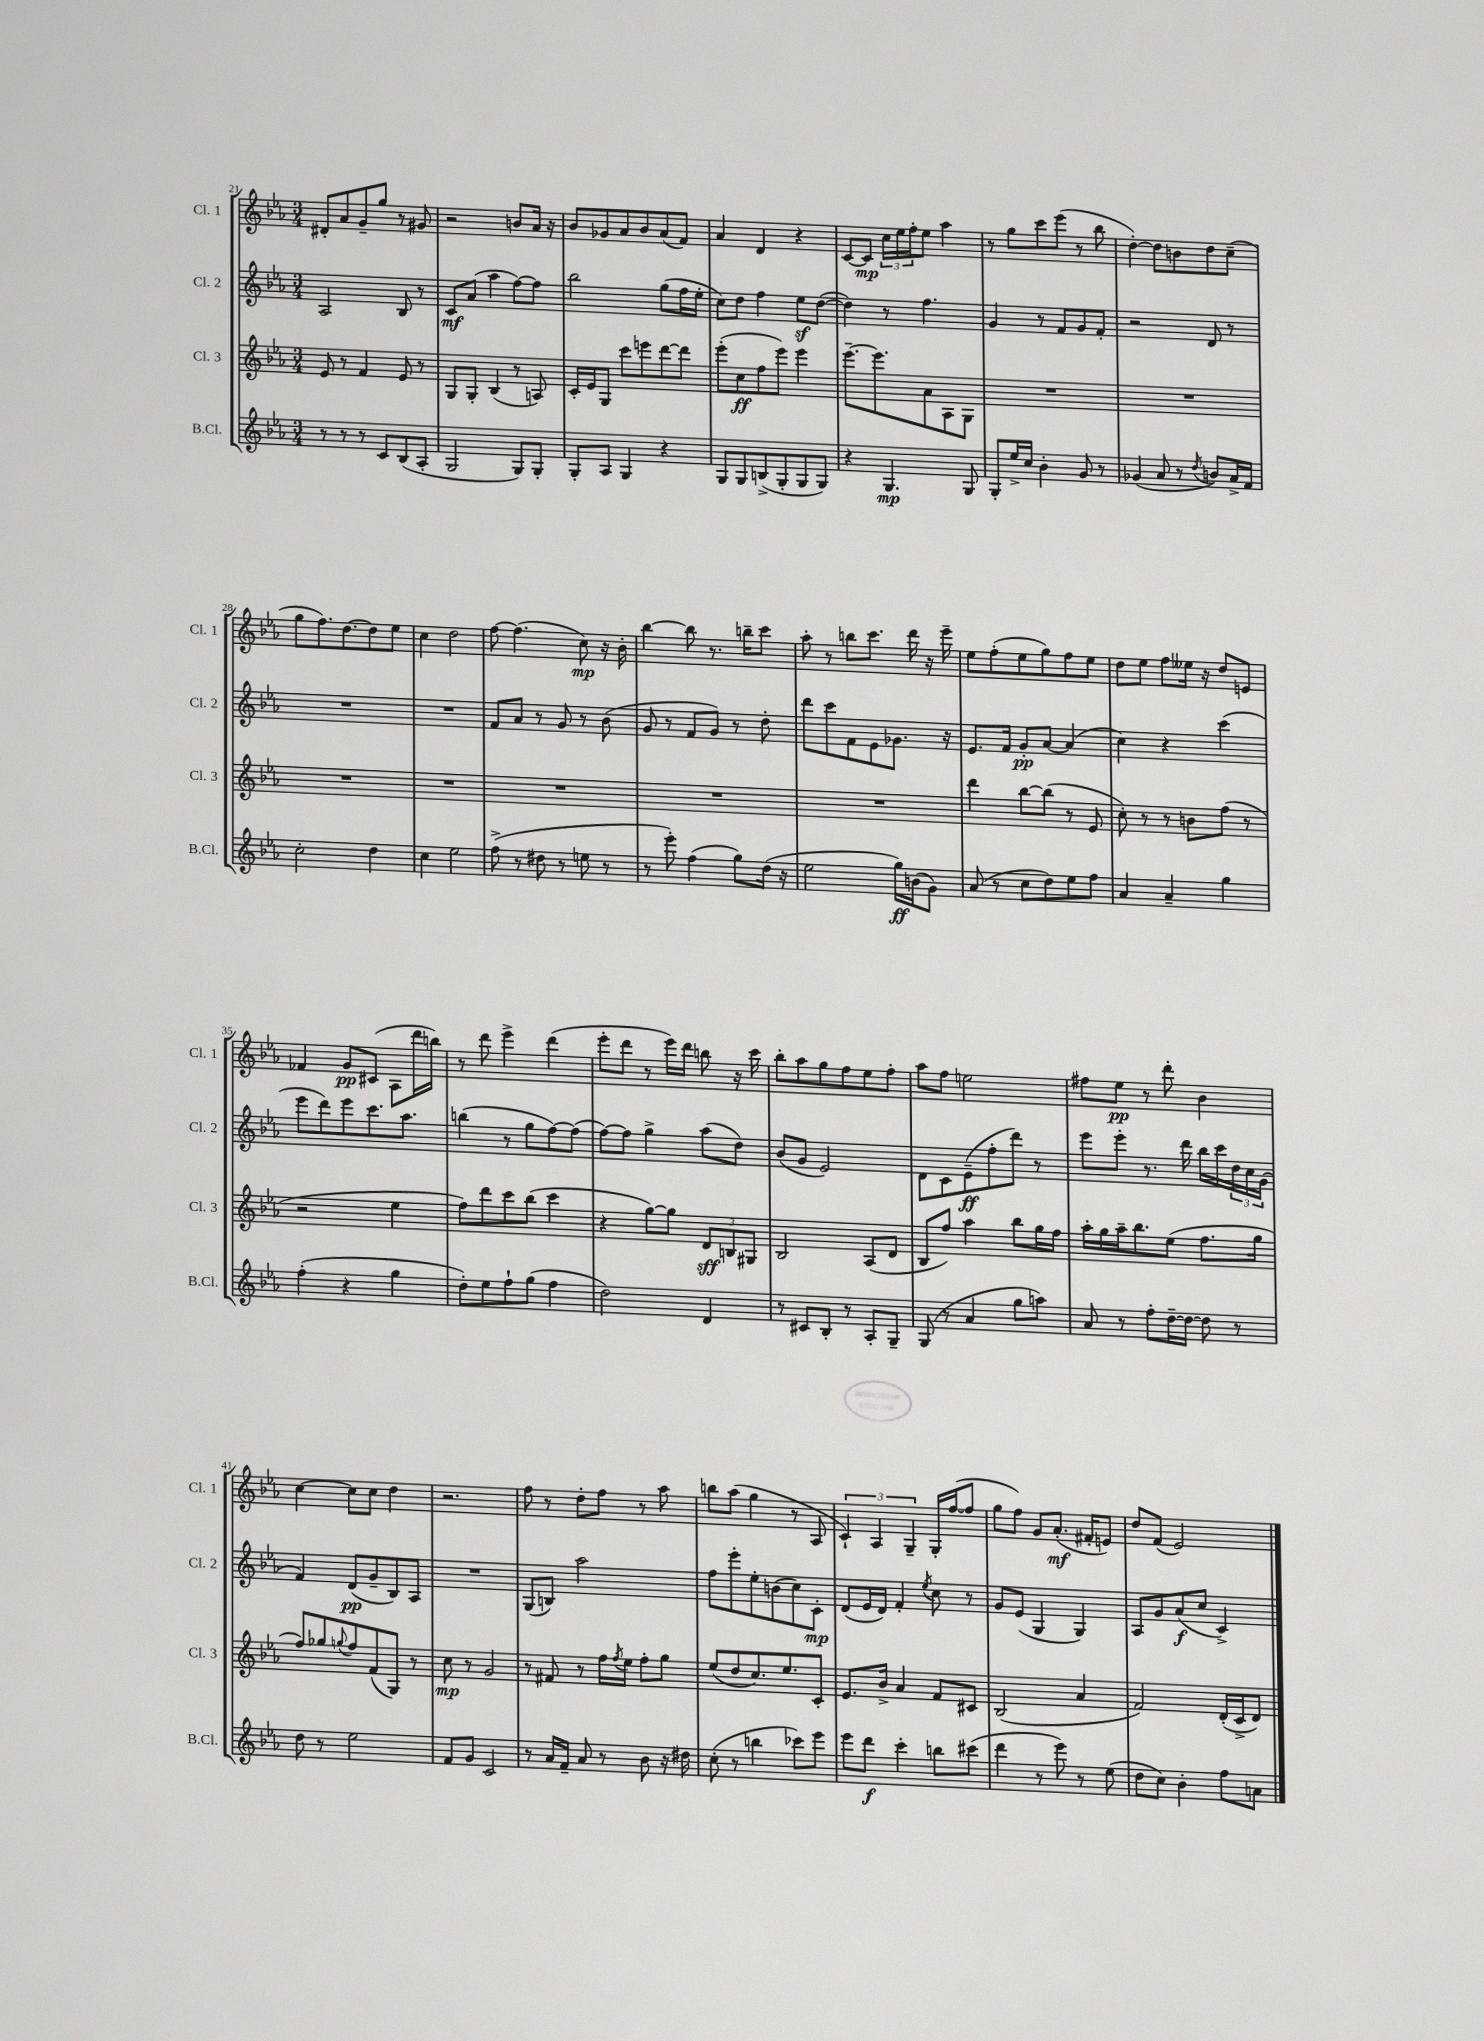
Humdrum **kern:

**kern	**dynam	**kern	**dynam	**kern	**dynam	**kern	**dynam
*part4	*part4	*part3	*part3	*part2	*part2	*part1	*part1
*staff4	*staff4	*staff3	*staff3	*staff2	*staff2	*staff1	*staff1
*I"B.Cl.	*	*I"Cl. 3	*	*I"Cl. 2	*	*I"Cl. 1	*
*I'B.Cl.	*	*I'Cl. 3	*	*I'Cl. 2	*	*I'Cl. 1	*
*clefG2	*	*clefG2	*	*clefG2	*	*clefG2	*
*k[b-e-a-]	*	*k[b-e-a-]	*	*k[b-e-a-]	*	*k[b-e-a-]	*
*M3/4	*	*M3/4	*	*M3/4	*	*M3/4	*
=21	=21	=21	=21	=21	=21	=21	=21
8r	.	8e-/	.	2A-/	.	8d#X'/L	.
8r	.	8r	.	.	.	8a-/	.
8r	.	4f/	.	.	.	8g~/	.
8c/L	.	.	.	.	.	8gg/J	.
(8B-/	.	8e-/	.	8B-/	.	8r	.
8A-'/J	.	8r	.	8r	.	8g#X/	.
=22	=22	=22	=22	=22	=22	=22	=22
2G/	.	8G/L	.	8c/L	mf	2r	.
.	.	8G'/J	.	(8a-/J	.	.	.
.	.	(4B-/	.	4aa-\	.	.	.
8G/L)	.	8r	.	[8ff\L)	.	8bn/L	.
8G'/J	.	8An/)	.	8ff\J]	.	16a-/Jk	.
.	.	.	.	.	.	16r	.
=23	=23	=23	=23	=23	=23	=23	=23
8G'/L	.	16c'/LL	.	2bb-\	.	8b-/L	.
.	.	16e-/J	.	.	.	.	.
8A-/J	.	8G/J	.	.	.	8g-X/	.
4G/	.	8ccc\L	.	.	.	8a-/	.
.	.	8eeen\	.	.	.	8b-/	.
4r	.	[8ddd\	.	(8gg\L	.	(8a-/	.
.	.	8ddd\J]	.	16ff\L	.	8f/J)	.
.	.	.	.	16ee-'\JJ	.	.	.
=24	=24	=24	=24	=24	=24	=24	=24
8G/L	.	(8eee-'\L	.	8cc\L)	.	4a-/	.
8G/	.	8cc\	ff	8dd\J	.	.	.
(8Bn^/	.	8ff\	.	4ff\	.	4d/	.
8G'/	.	8eee-\J)	.	.	.	.	.
8G/	.	4eee-\	.	8ee-z\L	.	4r	.
8G/J)	.	.	.	([8dd\J	.	.	.
=25	=25	=25	=25	=25	=25	=25	=25
4r	.	[8.eee-~\L	.	4dd\])	.	[8c/L	.
.	.	.	.	.	.	8c/J]	mp
.	.	8.eee-\]	.	.	.	.	.
4.G/	mp	.	.	8r	.	24cc\LL	.
.	.	.	.	.	.	24ee-\	.
.	.	.	.	.	.	24ff'\J	.
.	.	8a-\	.	4.ff\	.	8ee-\J	.
.	.	8A-\	.	.	.	4aa-\	.
8G/	.	8G\J	.	.	.	.	.
=26	=26	=26	=26	=26	=26	=26	=26
8G'/L	.	2.r	.	4g/	.	8r	.
16ee-^/L	.	.	.	.	.	8gg\L	.
16cc/JJ	.	.	.	.	.	.	.
4b-'\	.	.	.	8r	.	8ccc\	.
.	.	.	.	8f/L	.	(8eee-\J	.
8g/	.	.	.	8g/	.	8r	.
8r	.	.	.	8f'/J	.	8bb-\	.
=27	=27	=27	=27	=27	=27	=27	=27
(4g-X/	.	2.r	.	2r	.	[4dd'\)	.
8a-/	.	.	.	.	.	8dd\L]	.
8r	.	.	.	.	.	8bn\	.
8qdd/	.	.	.	.	.	.	.
8bn/L)	.	.	.	8d/	.	8dd\	.
16a-^/L	.	.	.	8r	.	(8cc~\J	.
16f/JJ	.	.	.	.	.	.	.
!!LO:LB:g=z
=28	=28	=28	=28	=28	=28	=28	=28
2cc'\	.	2.r	.	2.r	.	8gg\L	.
.	.	.	.	.	.	8.ff\)	.
.	.	.	.	.	.	[8.dd\	.
4dd\	.	.	.	.	.	8dd\]	.
.	.	.	.	.	.	8ee-\J	.
=29	=29	=29	=29	=29	=29	=29	=29
4cc\	.	2.r	.	2.r	.	4cc\	.
2ee-\	.	.	.	.	.	2dd\	.
=30	=30	=30	=30	=30	=30	=30	=30
(8ff^\	.	2.r	.	8f/L	.	[8ff\	.
8r	.	.	.	8a-/J	.	(4.ff\]	.
8dd#X\	.	.	.	8r	.	.	.
8r	.	.	.	8g/	.	.	.
8een\	.	.	.	8r	.	8cc\)	mp
8r	.	.	.	(8b-\	.	16r	.
.	.	.	.	.	.	16b-'\	.
=31	=31	=31	=31	=31	=31	=31	=31
8r	.	2.r	.	8g/	.	[4bb-\	.
8eee-'\)	.	.	.	8r	.	.	.
(4ff\	.	.	.	8f/L	.	8bb-\]	.
.	.	.	.	8g/J)	.	8.r	.
8gg\L)	.	.	.	8r	.	.	.
.	.	.	.	.	.	16bbn~\KL	.
(16dd\Jk	.	.	.	8dd'\	.	8ccc\J	.
16r	.	.	.	.	.	.	.
=32	=32	=32	=32	=32	=32	=32	=32
2ee-\	.	2.r	.	8ddd\L	.	8aa-'\	.
.	.	.	.	8ccc\	.	8r	.
.	.	.	.	8f\	.	8bbn\L	.
.	.	.	.	8e-\	.	8.ccc\J	.
16gg\LL)	ff	.	.	8.g-X\J	.	.	.
(16bn\J	.	.	.	.	.	16ddd\	.
8g\J)	.	.	.	.	.	16r	.
.	.	.	.	16r	.	16eee-~\	.
=33	=33	=33	=33	=33	=33	=33	=33
(8a-/	.	4ddd\	.	8.e-/L	.	8ee-\L	.
8r	.	.	.	.	.	(8ff'\	.
.	.	.	.	16f/Jk	.	.	.
8cc\L	.	[8bb-\L	.	8g'/L	pp	8ee-\	.
8dd\)	.	(8bb-\J]	.	[8a-/J	.	8gg\)	.
8ee-\	.	8r	.	(4a-/]	.	8ff\	.
8ff\J	.	8e-/	.	.	.	8ee-\J	.
=34	=34	=34	=34	=34	=34	=34	=34
4a-/	.	8cc'\)	.	4cc\)	.	8dd\L	.
.	.	8r	.	.	.	8ee-\J	.
4a-~/	.	8r	.	4r	.	8ff\L	.
.	.	8bn\L	.	.	.	16ee--X\Jk	.
.	.	.	.	.	.	16r	.
4gg\	.	(8ff\J	.	(4ccc\	.	8dd/L	.
.	.	8r	.	.	.	8en/J	.
!!LO:LB:g=z
=35	=35	=35	=35	=35	=35	=35	=35
(4ff'\	.	2r	.	8eee-\L	.	4f-X/	.
.	.	.	.	8ddd\)	.	.	.
4r	.	.	.	8eee-\	.	8g/L	pp
.	.	.	.	8.ccc\	.	(8c#X/J	.
4gg\	.	4ee-\	.	.	.	8A-\L	.
.	.	.	.	8.aa-\J	.	.	.
.	.	.	.	.	.	16ddd\L	.
.	.	.	.	.	.	16bbn\JJ)	.
=36	=36	=36	=36	=36	=36	=36	=36
8dd'\L)	.	8ff\L)	.	(4bbn\	.	8r	.
8ee-\	.	8ddd\	.	.	.	8ddd\	.
8ff`\	.	8ccc\	.	8r	.	4eee-^\	.
(8gg\J	.	(8bb-\J	.	8gg\L	.	.	.
4ff\	.	4ccc\	.	[8ff\)	.	(4ddd\	.
.	.	.	.	(8ff\J]	.	.	.
=37	=37	=37	=37	=37	=37	=37	=37
2dd\)	.	4r	.	[8ff\L)	.	8eee-'\L	.
.	.	.	.	8ff\J]	.	8ddd\J	.
.	.	[8gg\L)	.	4gg^\	.	8r	.
.	.	8gg\J]	.	.	.	16eee-\LL)	.
.	.	.	.	.	.	16ddd\JJ	.
4d/	.	12d/L	sff	(8aa-\L	.	8bbn\	.
.	.	12Bn/	.	.	.	.	.
.	.	.	.	8dd\J)	.	16r	.
.	.	12G#X/J	.	.	.	.	.
.	.	.	.	.	.	16ccc\	.
=38	=38	=38	=38	=38	=38	=38	=38
8r	.	2B-/	.	(8b-/L	.	8bb-'\L	.
8c#X/L	.	.	.	8g/J	.	8aa-\	.
8B-'/J	.	.	.	2e-/)	.	8gg\	.
8r	.	.	.	.	.	8ff\	.
8A-'/L	.	(8A-/L	.	.	.	8ee-\	.
8G~/J	.	8d/J	.	.	.	8ff'\J	.
=39	=39	=39	=39	=39	=39	=39	=39
(8G/	.	8B-/L	.	8d\L	.	8aa-\L	.
8r	.	8ff/J)	.	8c\	.	8ff\J	.
4a-/	.	4aa-\	.	(8e-~\	ff	2een\	.
.	.	.	.	8ff'\	.	.	.
8gg\L	.	8bb-\L	.	8ddd\J)	.	.	.
8aan\J)	.	16gg\L	.	8r	.	.	.
.	.	16ff\JJ	.	.	.	.	.
=40	=40	=40	=40	=40	=40	=40	=40
8a-/	.	16aa-'\LL	.	8eee-\L	.	8ff#X\L	.
.	.	16gg\	.	.	.	.	.
8r	.	16aa-~\J	.	8eee-'\J	.	8ee-\J	pp
.	.	8.bb-\	.	.	.	.	.
8ff'\L	.	.	.	8.r	.	8r	.
[16dd~\L	.	(8ee-\J	.	.	.	8ddd'\	.
16dd\JJ_	.	.	.	16ddd\	.	.	.
8dd\]	.	8.ff\L	.	16bb-\LL	.	4b-\	.
.	.	.	.	16ccc\	.	.	.
8r	.	.	.	24dd\	.	.	.
.	.	.	.	24cc\	.	.	.
.	.	16gg\Jk	.	.	.	.	.
.	.	.	.	(24g\JJ	.	.	.
!!LO:LB:g=z
=41	=41	=41	=41	=41	=41	=41	=41
8dd\	.	8ff/L)	.	4f/)	.	[4cc\	.
8r	.	8gg-X/	.	.	.	.	.
.	.	8qqggn/	.	.	.	.	.
2ee-\	.	8ff/	.	(8d/L	pp	8cc\L]	.
.	.	(8f/	.	8g~/	.	8cc\J	.
.	.	8G/J)	.	8B-/)	.	4dd\	.
.	.	8r	.	8A-/J	.	.	.
=42	=42	=42	=42	=42	=42	=42	=42
8f/L	.	8cc\	mp	2.r	.	2.r	.
8g/J	.	8r	.	.	.	.	.
2c/	.	2g/	.	.	.	.	.
=43	=43	=43	=43	=43	=43	=43	=43
8r	.	8r	.	(8G/L	.	8ff\	.
16a-/LL	.	8f#X/	.	8Bn/J)	.	8r	.
16f~/JJ	.	.	.	.	.	.	.
8a-/	.	8r	.	2aa-\	.	8dd'\L	.
8r	.	16ff\LL	.	.	.	8ff\J	.
.	.	8qff/	.	.	.	.	.
.	.	16ee-\JJ	.	.	.	.	.
8b-\	.	8ff'\L	.	.	.	8r	.
16r	.	8gg\J	.	.	.	8aa-\	.
16dd#X\	.	.	.	.	.	.	.
=44	=44	=44	=44	=44	=44	=44	=44
(8cc'\	.	(8ee-/L	.	8ff\L	.	8bbn\L	.
8r	.	8dd/	.	8eee-'\	.	(8aa-\J	.
4bbn\	.	8.cc/)	.	8ee-'\	.	4gg\	.
.	.	.	.	(8bn\	.	.	.
.	.	8.ee-/	.	.	.	.	.
8ccc-X\L)	.	.	.	8cc\)	.	8r	.
8eee-\J	.	8c'/J	.	8c'\J	mp	8A-/	.
=45	=45	=45	=45	=45	=45	=45	=45
8eee-\L	.	8.e-/L	.	(8d/L	.	6c`/)	.
8ddd\J	f	.	.	16e-/L	.	.	.
.	.	.	.	.	.	6A-/	.
.	.	16b-^/Jk	.	16d/JJ)	.	.	.
4ccc'\	.	4a-/	.	4f'/	.	.	.
.	.	.	.	.	.	6G~/	.
.	.	.	.	8qee-/	.	.	.
8bbn\L	.	8f/L	.	8cc\	.	16G'/LL	.
.	.	.	.	.	.	([16ff/J	.
(8ccc#X\J	.	8c#X/J	.	8r	.	8ff/J]	.
=46	=46	=46	=46	=46	=46	=46	=46
4ddd\	.	(2B-/	.	8g/L	.	8gg\L	.
.	.	.	.	(8e-/J	.	8ff\J)	.
8r	.	.	.	4G/	.	8g/L	.
8eee-\)	.	.	.	.	.	(8.a-'/J	mf
8r	.	4a-/	.	4G/)	.	.	.
.	.	.	.	.	.	16f#X'/KL	.
(8ee-\	.	.	.	.	.	8en/J)	.
=47	=47	=47	=47	=47	=47	=47	=47
8dd\L	.	2f/)	.	8A-/L	.	8dd/L	.
8cc\J)	.	.	.	8g/	.	(8f/J	.
4b-'\	.	.	.	(8a-/	f	2e-/)	.
.	.	.	.	8cc/J	.	.	.
8ff\L	.	(16d'/LL	.	4c^/)	.	.	.
.	.	16c^/J	.	.	.	.	.
8an\J	.	8d/J)	.	.	.	.	.
==	==	==	==	==	==	==	==
*-	*-	*-	*-	*-	*-	*-	*-
